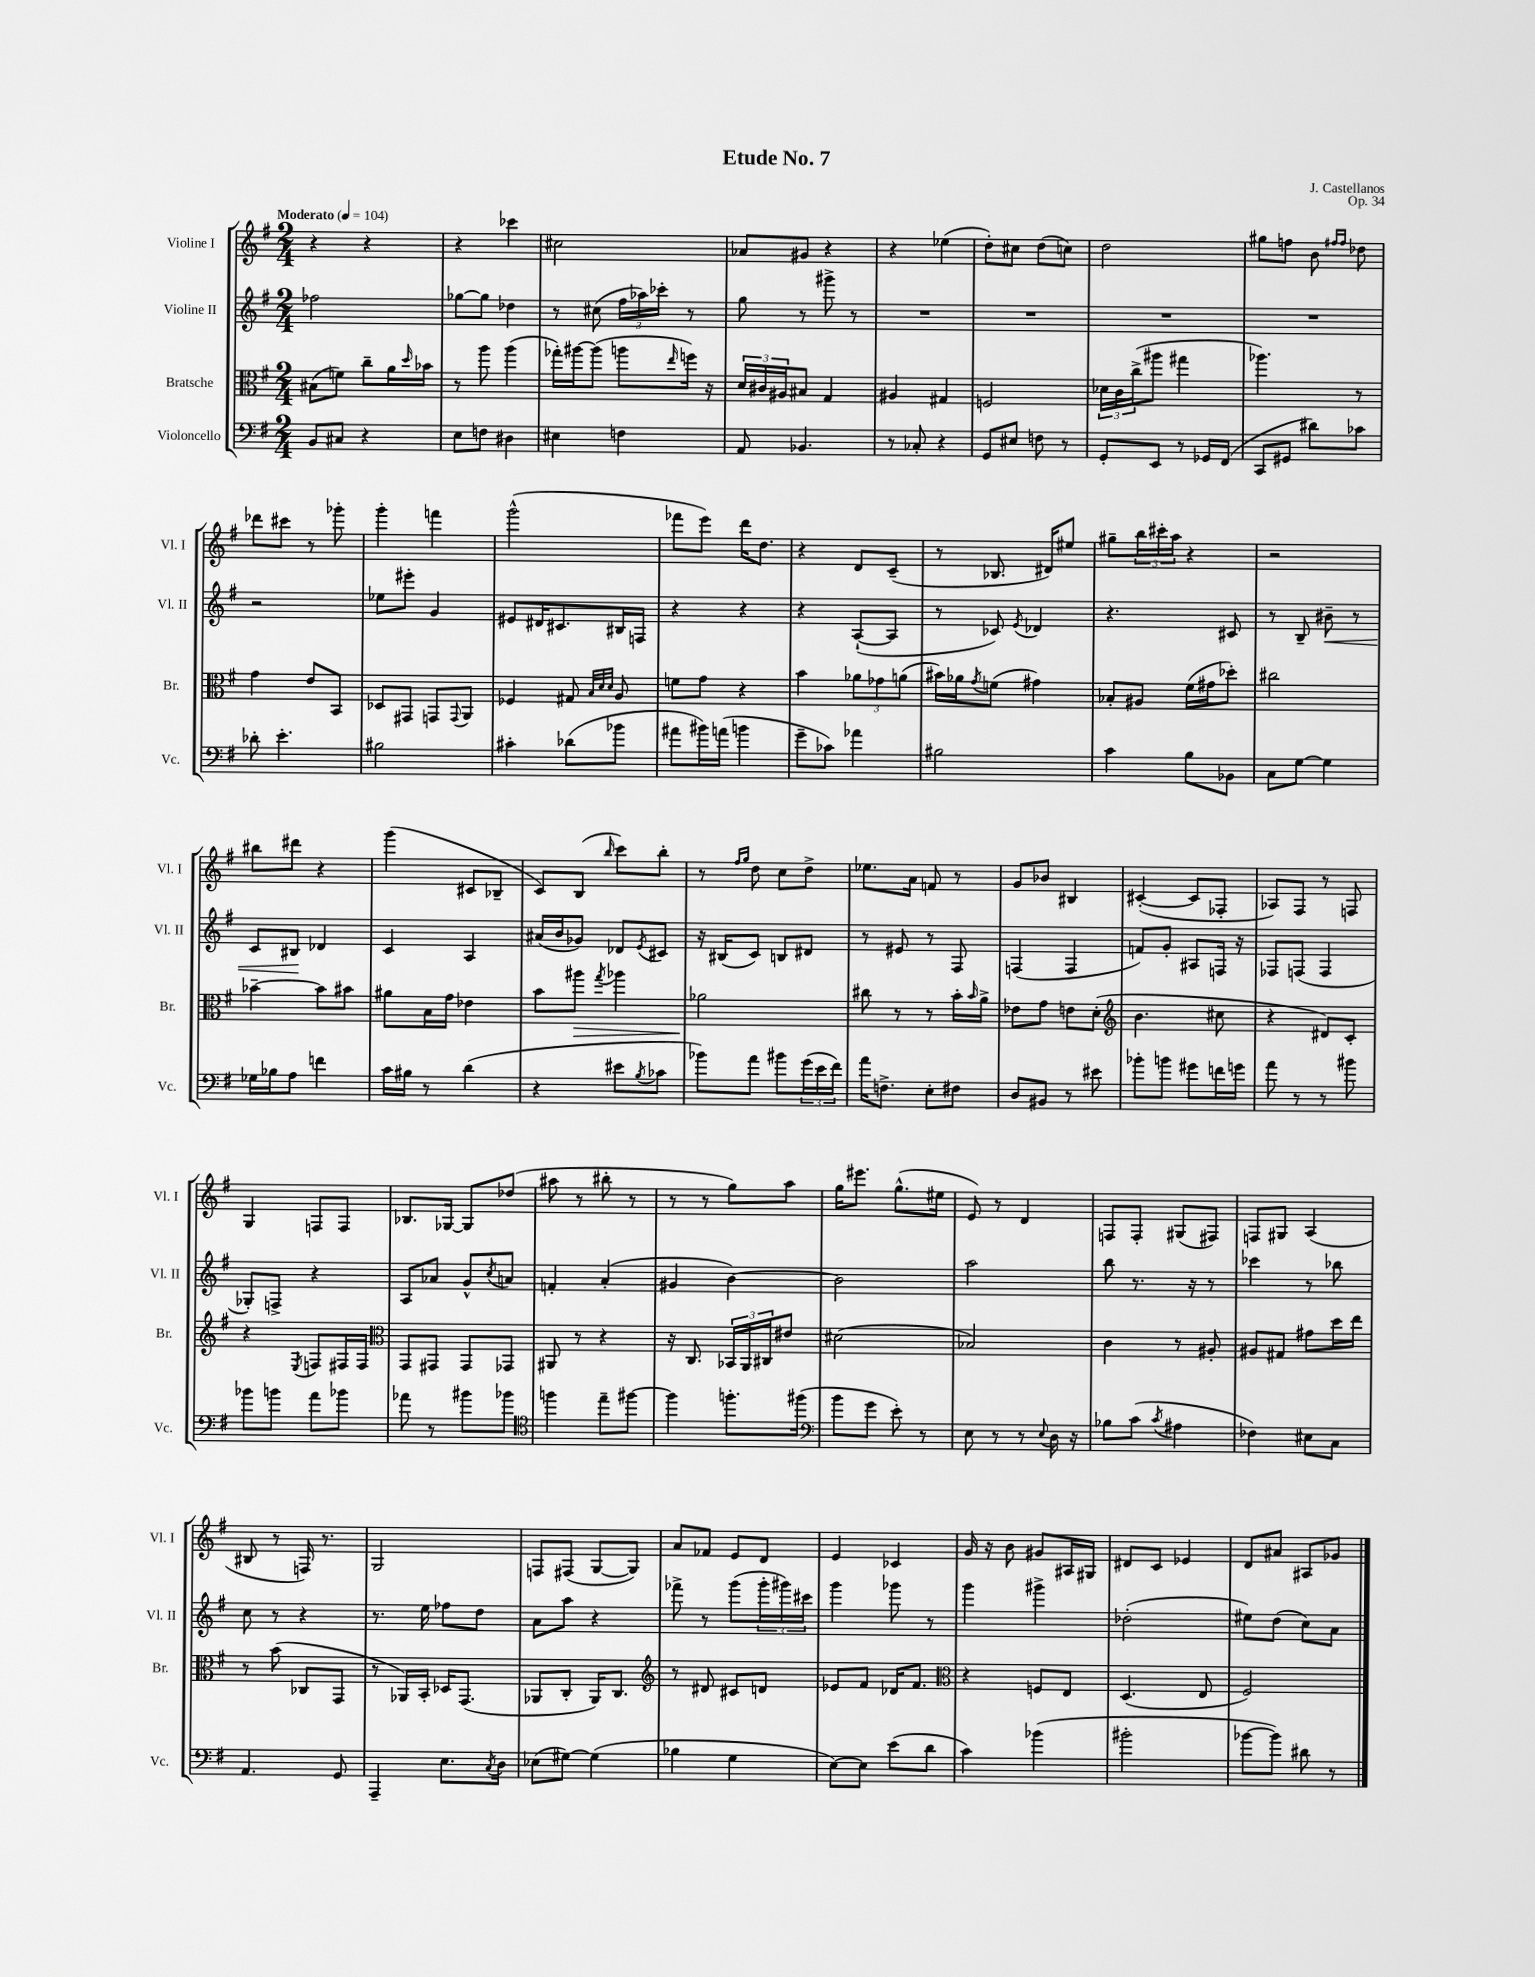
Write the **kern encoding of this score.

**kern	**kern	**kern	**kern
*staff4	*staff3	*staff2	*staff1
*clefF4	*clefC3	*clefG2	*clefG2
*k[f#]	*k[f#]	*k[f#]	*k[f#]
*M2/4	*M2/4	*M2/4	*M2/4
*MM104	*MM104	*MM104	*MM104
8BB/L	(8B#\L	2ff-\	4r
8C#/J	8f\J)	.	.
4r	8cc~\L	.	4r
.	16a\L	.	.
.	16qqdd/	.	.
.	16b-\JJ	.	.
=	=	=	=
8E\L	8r	[8gg-\L	4r
8F\J	8aa\	8gg-\]J	.
4D#\	(4aa\	4dd-\	4ccc-\
=	=	=	=
4E#\	16gg-'\LL)	8r	2cc#\
.	[16aa#\J	.	.
.	(8aa#\]J	(8cc#\	.
4F\	8aa\L	24ff#\LL	.
.	.	24aa-\)	.
.	.	24ccc-'\JJ	.
.	16qqee/	.	.
.	16ff\Jk)	8r	.
.	16r	.	.
=	=	=	=
8AA/	24d/LL	8gg\	8a-/L
.	24c#/	.	.
.	24A#/J	.	.
4.BB-/	8B#/J	8r	8g#/J
.	4G/	8ggg#^\	4r
.	.	8r	.
=	=	=	=
8r	4A#/	2r	4r
8C-'/	.	.	.
4r	4G#/	.	(4ee-\
=	=	=	=
8GG/L	2F/	2r	8dd'\L)
8E#/J	.	.	8cc#\J
8F\	.	.	(8dd\L
8r	.	.	8cc\J)
=	=	=	=
8GG'/L	24d-\LL	2r	2dd\
.	24c\	.	.
.	(24cc^\J	.	.
8EE/J	8aa#\J	.	.
8r	4gg#\	.	.
16GG-/LL	.	.	.
(16FF#/JJ	.	.	.
=	=	=	=
8CC/L	4.aa-\)	2r	8gg#\L
8GG#/J	.	.	8ff\J
8d#\L)	.	.	8b\
.	.	.	16qqff#/LL
.	.	.	16qqff#/JJ
8c-\J	8r	.	8dd-\
=	=	=	=
8d-'\	4g\	2r	8ddd-\L
4.e'\	.	.	8ccc#\J
.	8e/L	.	8r
.	8BB/J	.	8ggg-'\
=	=	=	=
2B#\	8D-/L	8ee-\L	4ggg'\
.	8GG#/J	8eee#'\J	.
.	8GG/L	4g/	4fff\
.	8qqGG/	.	.
.	8AA/J	.	.
=	=	=	=
4c#'\	4F-/	8e#/L	(2ggg^^\
.	.	16d#/K	.
.	.	8.c#/	.
(8d-\L	8G#/	.	.
.	32qqB/LLL	.	.
.	32qqd/	.	.
.	32qqd/JJJ	.	.
8b-\J	8A/	16B#/L	.
.	.	16F/JJ	.
=	=	=	=
8a#\L	8f\L	4r	8fff-\L
16b#\L)	8g\J	.	8eee\J)
(16a\JJ	.	.	.
4b\	4r	4r	16ddd\LK
.	.	.	8.dd\J
=	=	=	=
8g~\L	4b\	4r	4r
8c-\J)	.	.	.
4a-\	12a-\L	([8A`/L	8d/L
.	12g-\	.	.
.	.	8A/]J	(8c~/J
.	(12a\J	.	.
=	=	=	=
2B#\	16b#\LL)	8r	8r
.	16a-\J	.	.
.	8qg/	.	.
.	(8f\J	8c-/)	8.B-/
.	.	8qe/	.
.	4g#\)	4d-/	.
.	.	.	16d#/LK)
.	.	.	8ee#/J
=	=	=	=
4c\	8B-'/L	4.r	8gg#~\L
.	8A#/J	.	24bb\L
.	.	.	24ccc#'\
.	.	.	24aa\JJ
8B\L	(16f#\LL	.	4r
.	16g#\J	.	.
8BB-\J	8dd-'\J)	8c#/	.
=	=	=	=
8C\L	2cc#\	8r	2r
[8G\J	.	8B~/	.
4G\]	.	8b#~\	.
.	.	8r	.
=	=	=	=
16G-\LL	[4b-~\	8c/L	8bb#\L
16B-\J	.	.	.
8A\J	.	8B#/J	8ddd#\J
4f\	8b-\]L	4d-/	4r
.	8b#\J	.	.
=	=	=	=
16c\LL	8a#\L	4c/	(4ggg\
16B#\JJ	.	.	.
8r	16B\L	.	.
.	16g\JJ	.	.
(4d\	4e-\	4A/	8c#/L
.	.	.	8B-~/J
=	=	=	=
4r	8b\L	(16a#/LL	8c/L)
.	.	16b/J	.
.	8aa#\J	8g-/J)	(8B/J
.	8qgg/	.	16qqbb/
8e#\L	4aa-\	8d-/L	8ccc\L)
8qB/	.	8qe/	.
8c-\J	.	8c#/J	8bb'\J
=	=	=	=
8b-\L)	2a-\	16r	8r
.	.	(16B#/LK	.
.	.	.	16qqff#/LL
.	.	.	16qqgg/JJ
8a\J	.	8c/J)	8dd\
8b#\L	.	8B/L	8cc\L
(24g\L	.	8d#/J	8dd^\J
24e\	.	.	.
24f#\JJ)	.	.	.
=	=	=	=
16a\LK	8cc#\	8r	8.ee-\L
8.F^\J	.	.	.
.	8r	8e#/	.
.	.	.	16a\Jk
8E'\L	8r	8r	8f/
8F#\J	16b'\LL	8F#/	8r
.	16qqb/	.	.
.	16a^\JJ	.	.
=	=	=	=
8D/L	8e-\L	(4F/	8g/L
8BB#/J	8g\J	.	8b-/J
8r	8e\L	4F/	4B#/
8e#\	(8d'\J	.	.
=	=	=	=
*	*clefG2	*	*
8b-'\L	4.b\	8f/L)	([4c#'/
8b\J	.	8g'/J	.
8g#\L	.	8A#/L	8c#/]L
16f\L	8cc#\	16F/Jk	8F-'/J
16g\JJ	.	16r	.
=	=	=	=
8a\	4r	8F-/L	8A-/L)
8r	.	(8F/J	8F#/J
8r	8d#/L)	4F/	8r
8b#\	8c'/J	.	8F/
=	=	=	=
8b-\L	4r	8G-'/L)	4G/
8b\J	.	8F^/J	.
.	8qE/	.	.
8a\L	8F/L	4r	8F/L
8b-\J	16F#/L	.	8F/J
.	16F#/JJ	.	.
=	=	=	=
*	*clefC3	*	*
8a-\	8GG/L	8A/L	8.B-/L
8r	8GG#/J	8a-/J	.
.	.	.	[16G-/Jk
8b#\L	8GG#/L	8g^^/L	8G-/]L
.	.	8qcc/	.
8b-\J	8GG-/J	8a/J	(8dd-/J
=	=	=	=
*clefC4	*	*	*
4ff\	8AA#/	4f'/	8aa#\
.	8r	.	8r
8ee~\L	4r	(4a'/	8bb#'\
[8ff#\J	.	.	8r
=	=	=	=
4ff#\]	16r	4g#/	8r
.	8.C/	.	.
.	.	.	8r
8.ff'\L	24BB-/LL	[4b\)	8gg\L)
.	24AA/	.	.
.	24C#/J	.	.
.	8e#/J	.	8aa\J
(16ff#\Jk	.	.	.
=	=	=	=
*clefF4	*	*	*
8b\L	(2d#\	2b\]	16gg\LK
.	.	.	8.eee#\J
8g\J	.	.	.
8e'\)	.	.	(8.gg^^\L
8r	.	.	.
.	.	.	16ee#\Jk
=	=	=	=
8E\	2B-/)	2aa\	8e/)
8r	.	.	8r
8r	.	.	4d/
8qqE/	.	.	.
16D\	.	.	.
16r	.	.	.
=	=	=	=
8B-\L	4c\	8bb\	8F/L
(8c\J	.	8.r	8F'/J
8qc/	.	.	.
4A#\	8r	.	(8G#/L
.	.	16r	.
.	8A#'/	8r	8F#/J)
=	=	=	=
4F-\)	8A#/L	4ccc-\	8F/L
.	8G#/J	.	8G#/J
8E#\L	8g#\L	8r	(4A/
8C\J	16dd\L	8bb-\	.
.	16ee\JJ	.	.
=	=	=	=
4.AA/	8r	8cc\	8B#/
.	(8b\	8r	8r
.	8C-/L	4r	16F/)
.	.	.	8.r
8GG/	8GG/J	.	.
=	=	=	=
4AAA~/	8r	8.r	2G/
.	16AA-/LL)	.	.
.	16BB'/JJ	16ee\	.
8.E\L	16D-/LK	8ff-\L	.
.	(8.GG/J	.	.
.	.	8dd\J	.
8qC/	.	.	.
16D\Jk	.	.	.
=	=	=	=
(8E-\L	8AA-/L	8a\L	8F/L
[8G#\J)	8C'/J	8aa\J	(8F#/J
(4G#\]	16AA-/LK)	4r	[8G/L
.	8.C/J	.	.
.	.	.	8G/]J)
=	=	=	=
*	*clefG2	*	*
4B-\	8r	8fff-^\	8a/L
.	8d#/	8r	8f-/J
4G\	8c#/L	(8ggg\L	8e/L
.	8d/J	24ggg'\L	8d/J
.	.	24ggg#\)	.
.	.	24ccc#\JJ	.
=	=	=	=
[8E\L)	8e-/L	4ggg\	4e/
8E\]J	8f#/J	.	.
(8e\L	16d-/LK	8ggg-\	4c-/
.	8.f#/J	.	.
8d\J	.	8r	.
=	=	=	=
*	*clefC3	*	*
4c\)	4r	4ggg\	16g/
.	.	.	16r
.	.	.	8b\
(4b-\	8F/L	4ggg#^\	8g#/L
.	8E/J	.	16A#/L
.	.	.	16G#/JJ
=	=	=	=
2b#'\	(4.D/	(2dd-'\	8d#/L
.	.	.	8c/J
.	.	.	4e-/
.	8E/	.	.
=	=	=	=
[8b-\L	2F#/)	8ee#\L)	8d/L
8b-\]J)	.	(8dd\J	8a#/J
8d#\	.	8cc\L)	8A#/L
8r	.	8a\J	8g-/J
==	==	==	==
*-	*-	*-	*-
